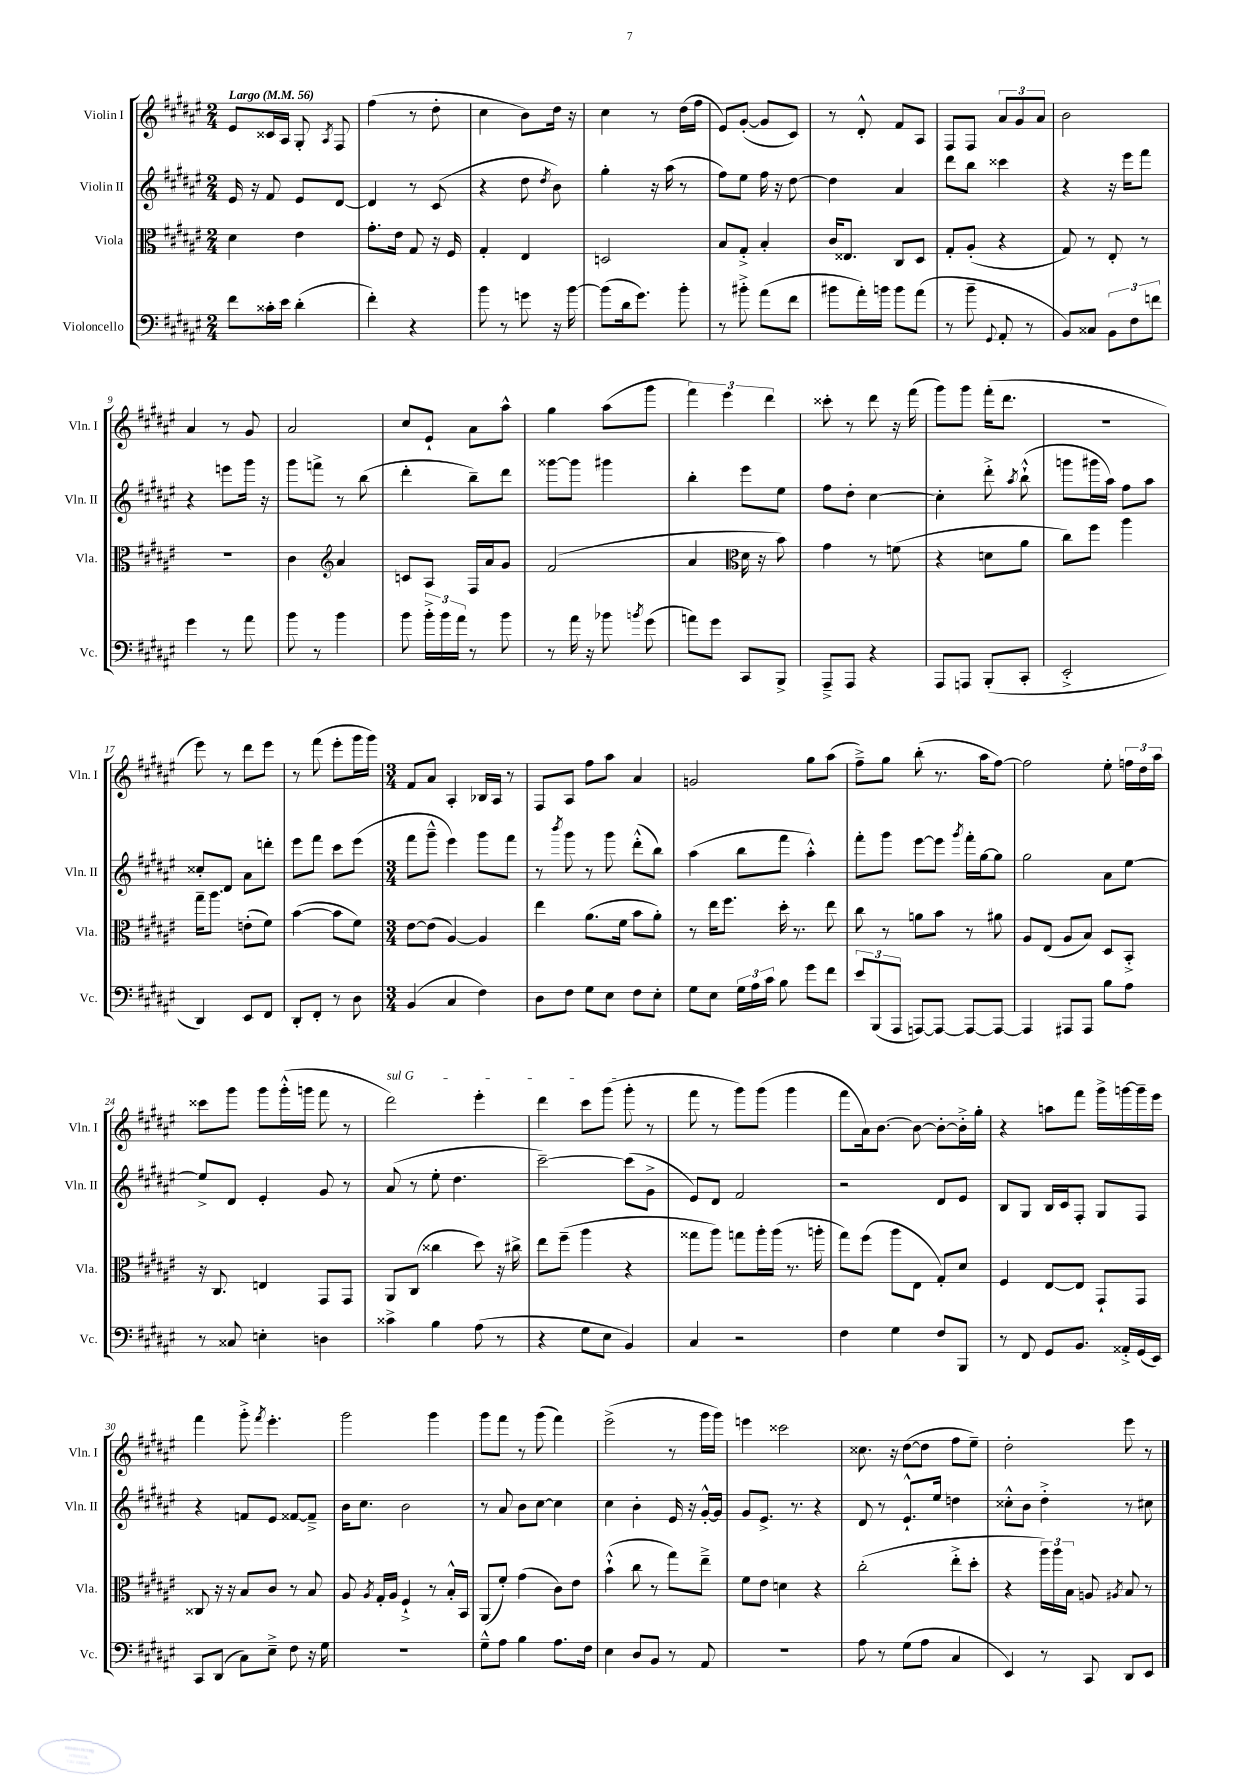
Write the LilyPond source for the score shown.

<<
\new StaffGroup <<
\new Staff = "s0" \with { instrumentName = "Violin I" shortInstrumentName = "Vln. I" } {
    \clef treble \key fis \major \numericTimeSignature \time 2/4 \tempo "Largo" 4 = 56
    \autoBeamOff eis'8[ cisis'16 ais16] gis8-. \acciaccatura { ais8 } fis8 |
    fis''4( r8 dis''8-. |
    cis''4 b'8[) dis''16] r16 |
    cis''4 r8 dis''16[( fis''16] |
    eis'8[) gis'8]~-.( gis'8[ cis'8]) |
    r8 dis'8-.-^ fis'8[ ais8] |
    fis8[ fis8] \tuplet 3/2 { ais'8[ gis'8 ais'8] } |
    b'2 |
    ais'4 r8 gis'8 |
    ais'2 |
    cis''8[ eis'8]-! ais'8[ ais''8]-^ |
    gis''4 ais''8[( gis'''8] |
    \tuplet 3/2 { fis'''4) eis'''4 dis'''4 } |
    cisis'''8-. r8 dis'''8 r16 fis'''16( |
    gis'''8[) gis'''8] fis'''16[-.( dis'''8.] |
    R2 |
    eis'''8) r8 dis'''8[ eis'''8] |
    r8 fis'''8( eis'''8[-. gis'''16 gis'''16]) |
    \numericTimeSignature \time 3/4 fis'8[ ais'8] ais4-. bes16[ ais16] r8 |
    fis8[ ais8] fis''8[ ais''8] ais'4 |
    g'2 gis''8[ ais''8]( |
    fis''8[--->) gis''8] b''8-.( r8. ais''16[ fis''8]~) |
    fis''2 eis''8-. \tuplet 3/2 { f''16[ dis''16 ais''16] } |
    cisis'''8[ gis'''8] gis'''8[ gis'''16-.-^( g'''16] fis'''8 r8 |
    \once \override TextSpanner.bound-details.left.text = \markup { \italic "sul G" } dis'''2\startTextSpan) eis'''4-. |
    dis'''4 cis'''8[ gis'''8]( gis'''8-.\stopTextSpan r8 |
    fis'''8 r8 gis'''8[) gis'''8]( gis'''4 |
    fis'''8[ ais'16) b'8.]~ b'8~ b'8[~-. b'16-.-> gis''16]-. |
    r4 a''8[ fis'''8] gis'''16[-> g'''16~ g'''16-- eis'''16] |
    fis'''4 gis'''8-.-> \acciaccatura { fis'''8 } eis'''4.-. |
    gis'''2 gis'''4 |
    gis'''8[ fis'''8] r8 gis'''8( fis'''4) |
    eis'''2->( r8 gis'''16[ gis'''16]) |
    e'''4 cisis'''2 |
    cisis''8. r16 dis''8[~( dis''8] fis''8[ eis''8]--) |
    dis''2-. eis'''8 r8 \bar "|." |
}
\new Staff = "s1" \with { instrumentName = "Violin II" shortInstrumentName = "Vln. II" } {
    \clef treble \key fis \major \numericTimeSignature \time 2/4
    \autoBeamOff eis'16 r16 fis'8 eis'8[ dis'8]~ |
    dis'4 r8 cis'8( |
    r4 dis''8 \acciaccatura { dis''8 } b'8) |
    gis''4-. r16 ais''16( r8 |
    fis''8[) eis''8] fis''16 r16 dis''8~ |
    dis''4 ais'4 |
    dis'''8[ b''8] cisis'''4 |
    r4 r16 eis'''16[ fis'''8] |
    r4 e'''8[ gis'''16] r16 |
    gis'''8[ f'''8]-> r8 b''8( |
    dis'''4-. b''8[--) dis'''8] |
    gisis'''8[~ gisis'''8] gis'''4 |
    b''4-. eis'''8[ eis''8] |
    fis''8[ dis''8]-. cis''4~ |
    cis''4-. dis'''8-.-> \acciaccatura { ais''8 } b''8-!-^( |
    g'''8[ gis'''16 ais''16]) fis''8[ ais''8] |
    cisis''8[-. dis'8] ais'8[ d'''8]-. |
    eis'''8[ fis'''8] cis'''8[ eis'''8]( |
    \numericTimeSignature \time 3/4 fis'''8[ gis'''8]---^ eis'''4) gis'''8[ fis'''8] |
    r8 \acciaccatura { b'''8 } gis'''8 r8 gis'''8 dis'''8[-.-^( b''8]) |
    ais''4( b''8[ fis'''8] ais''4-.-^) |
    fis'''8[-. gis'''8] eis'''8[~ eis'''8] \acciaccatura { gis'''8 } fis'''16[-. gis''16~ gis''8] |
    gis''2 ais'8[ eis''8]~ |
    eis''8[-> dis'8] eis'4-. gis'8 r8 |
    ais'8( r8 eis''8-. dis''4. |
    cis'''2~--) cis'''8[( gis'8]-> |
    eis'8[) dis'8] fis'2 |
    r2 dis'8[ eis'8] |
    b8[ gis8] b16[ cis'16 fis8]-. gis8[ fis8] |
    r4 f'8[ eis'8] fisis'8[~ fisis'8]---> |
    b'16[ cis''8.] b'2 |
    r8 ais'8 b'8[ cis''8]~ cis''4 |
    cis''4 b'4-. eis'16 r16 gis'16[~-.-^ gis'16] |
    gis'8[ eis'8.]-> r8. r4 |
    dis'8 r8 eis'8.[-!-^ eis''16] d''4 |
    cisis''8[-.-^ b'8] dis''4-.-> r8 cis''8 \bar "|." |
}
\new Staff = "s2" \with { instrumentName = "Viola" shortInstrumentName = "Vla." } {
    \clef alto \key fis \major \numericTimeSignature \time 2/4
    \autoBeamOff dis'4 eis'4 |
    gis'8.[-. eis'16] gis8 r16 fis16 |
    gis4-. eis4 |
    d2 |
    b8[ gis8]-.-> b4-. |
    cis'16[ eisis8.] cis8[ dis8] |
    gis8[-. ais8]-.( r4 |
    gis8) r8 eis8-. r8 |
    r2 |
    cis'4 \clef treble ais'4 |
    c'8[ ais8] fis16[ ais'16 gis'8] |
    fis'2( |
    ais'4 \clef alto dis'16 r16 b'8) |
    gis'4 r8 f'8( |
    r4 d'8[ ais'8] |
    cis''8[) fis''8] ais''4 |
    gis''16[-- ais''8.] e'8[-.( fis'8]) |
    b'4~( b'8[ fis'8]) |
    \numericTimeSignature \time 3/4 eis'8[~ eis'8]( ais4~) ais4 |
    eis''4 ais'8.[( fis'16] b'8[ ais'8]-.) |
    r8 eis''16[ fis''8.] dis''16-. r8. eis''8 |
    cis''8 r8 a'8[ b'8] r8 ais'8 |
    ais8[ eis8]( ais8[ b8]) dis8[ b,8]-.-> |
    r16 cis8. e4 gis,8[ gis,8] |
    ais,8[ cis8]( cisis''4 dis''8) r16 cis''16-> |
    eis''8[ fis''8]--( ais''4 r4 |
    gisis''8[ ais''8]) g''8[ ais''16-. ais''16]( r8. a''16-. |
    gis''8[) fis''8]( ais''8[ eis8] gis8[-.) dis'8] |
    fis4 eis8[~ eis8] gis,8[-! gis,8] |
    cisis8 r16 r16 b8[ cis'8] r8 b8 |
    ais8 \acciaccatura { ais8 } gis16[-. ais16] fis4-!-> r8 b16[-.-^ b,16] |
    ais,8[( fis'8]-.) gis'4( cis'8[) eis'8] |
    b'4-!-^( cis''8 r8 gis''8[) eis''8]---> |
    fis'8[ eis'8] d'4 r4 |
    cis''2-.( eis''8[-.-> dis''8]-. |
    r4 \tuplet 3/2 { ais''16[) ais''16 b16] } a8 \acciaccatura { ais8 } b8 r8 \bar "|." |
}
\new Staff = "s3" \with { instrumentName = "Violoncello" shortInstrumentName = "Vc." } {
    \clef bass \key fis \major \numericTimeSignature \time 2/4
    \autoBeamOff fis'8[ cisis'16-. eis'16] dis'4-.( |
    fis'4-.) r4 |
    b'8 r8 g'8 r16 b'16~ |
    b'8[( dis'16 gis'8.]) b'8-. |
    r8 bis'8-.-> ais'8[( fis'8] |
    bis'8[ ais'16-.) b'16] b'8[ ais'8]( |
    r8 b'8-- \appoggiatura { gis,8 } ais,8-. r8 |
    b,8[) cisis8] \tuplet 3/2 { b,8[ fis8 f'8] } |
    gis'4 r8 ais'8 |
    b'8 r8 b'4 |
    b'8 \tuplet 3/2 { b'16[-.-> b'16 ais'16] } r8 b'8 |
    r8 ais'16 r16 bes'8 \acciaccatura { b'8 } gis'8( |
    a'8[) gis'8] cis,8[ b,,8]-> |
    ais,,8[---> ais,,8] r4 |
    ais,,8[ a,,8] b,,8[-.( cis,8]-. |
    eis,2-.-> |
    dis,4) eis,8[ fis,8] |
    dis,8[-. fis,8]-. r8 dis8 |
    \numericTimeSignature \time 3/4 b,4( cis4 fis4) |
    dis8[ fis8] gis8[ eis8] fis8[ eis8]-. |
    gis8[ eis8] \tuplet 3/2 { gis16[ ais16 cis'16] } b8 gis'8[ fis'8] |
    \tuplet 3/2 { eis'8[ b,,8( ais,,8] } a,,8[~) a,,8]~ a,,8[~ a,,8]~ |
    a,,4 ais,,8[ ais,,8] b8[ ais8] |
    r8 cisis8 e4-. d4 |
    cisis'4-> b4 ais8( r8 |
    r4 gis8[ eis8] b,4) |
    cis4 r2 |
    fis4 gis4 fis8[ b,,8] |
    r8 fis,8 gis,8[ b,8.] aisis,16[-.-> gis,16( eis,16]) |
    cis,8[ dis,8]( cis8[) eis8]---> fis8 r16 gis16 |
    R2. |
    gis8[---^ ais8] b4 ais8.[ fis16] |
    eis4 dis8[ b,8] r8 ais,8 |
    R2. |
    ais8 r8 gis8[( ais8] cis4 |
    eis,4) r8 cis,8 dis,8[ eis,8] \bar "|." |
}
>>
>>
